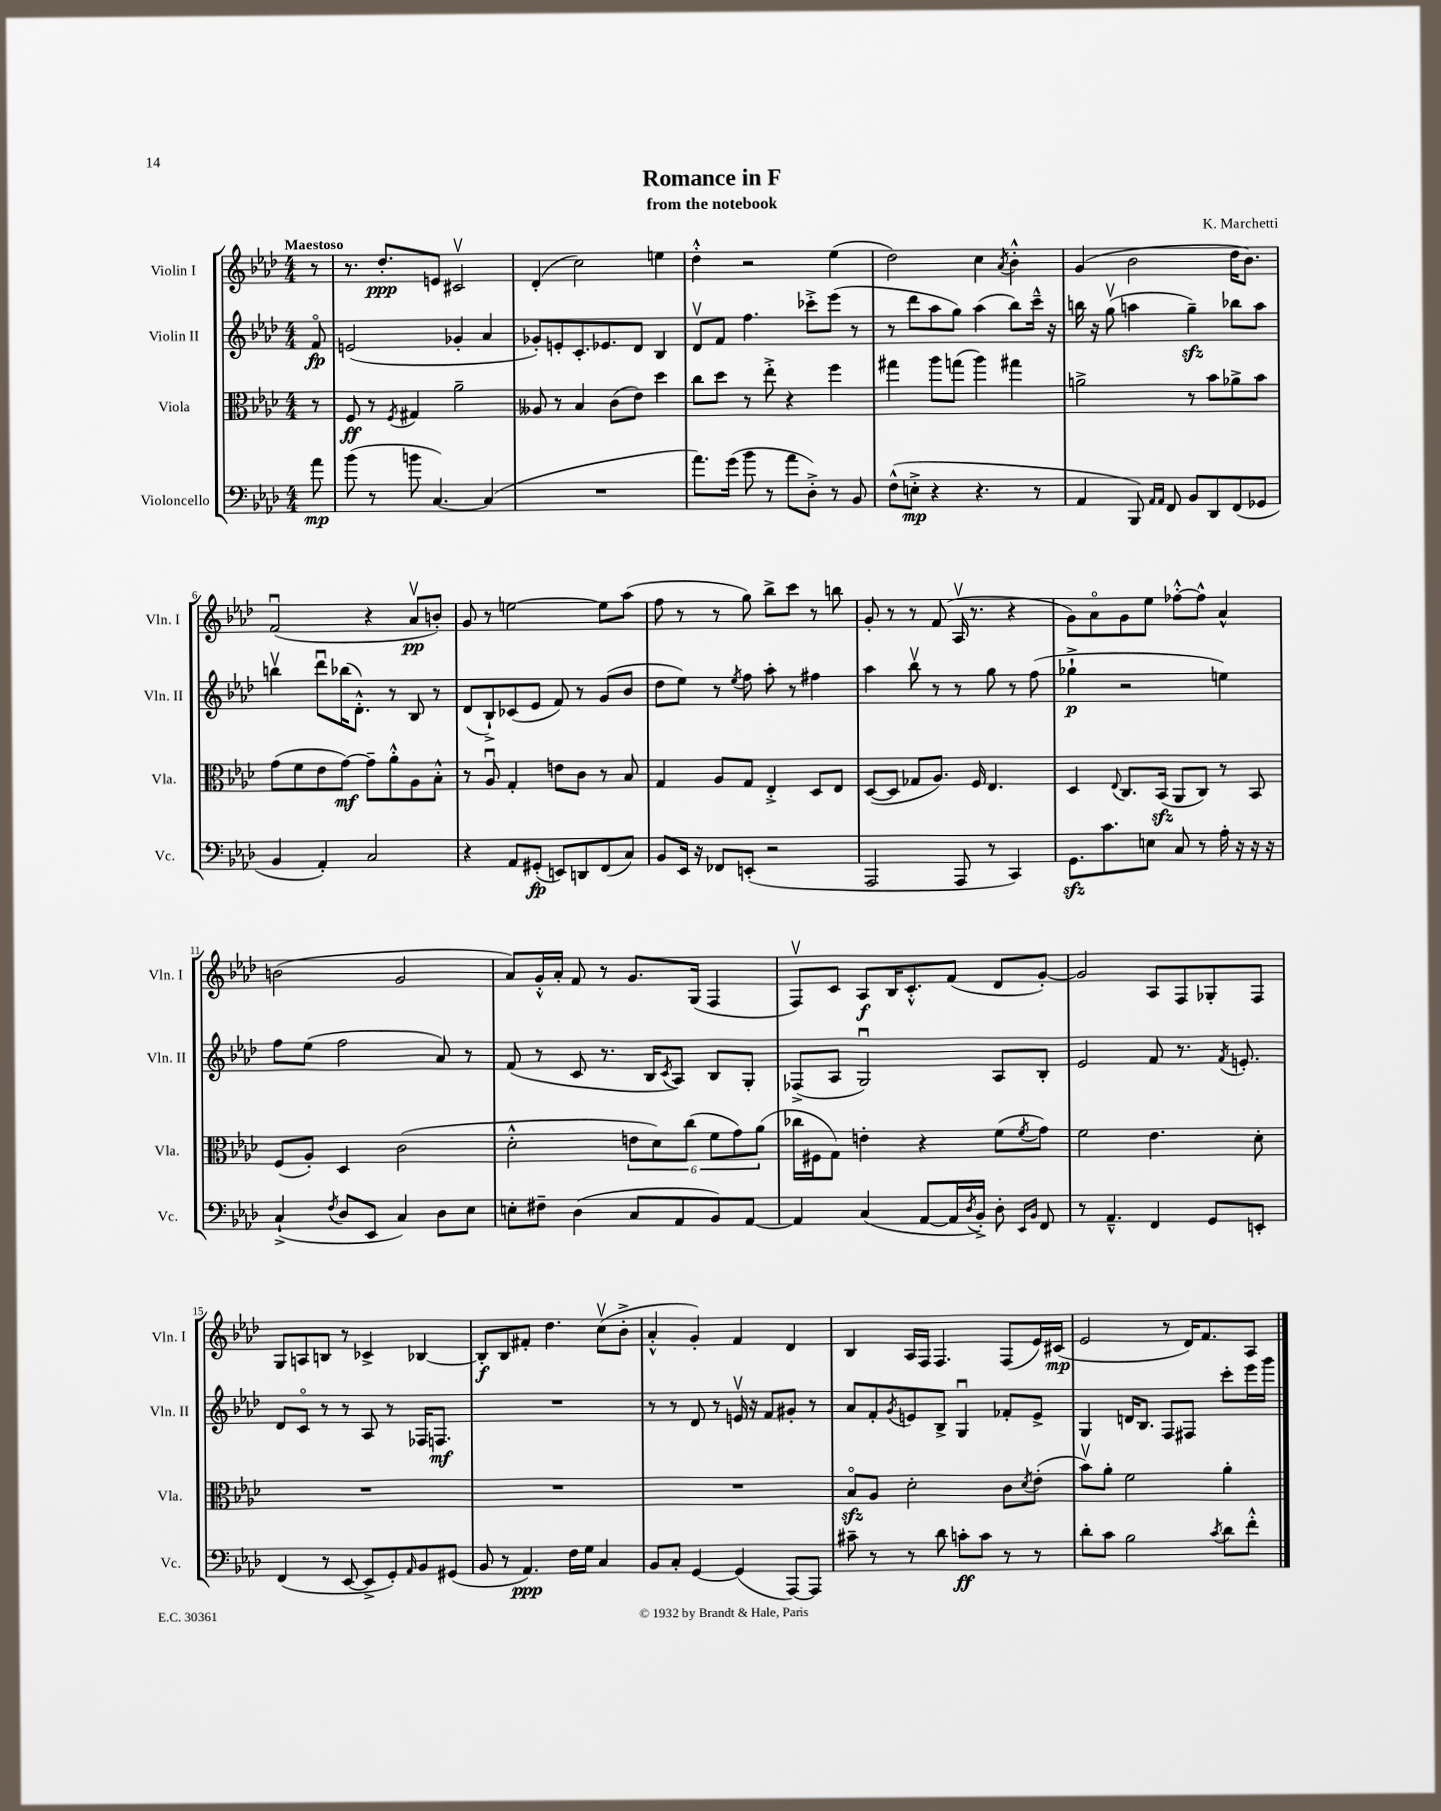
\header { title = "Romance in F" composer = "K. Marchetti" subtitle = "from the notebook" }
<<
\new StaffGroup <<
\new Staff = "s0" \with { instrumentName = "Violin I" shortInstrumentName = "Vln. I" } {
    \clef treble \key aes \major \numericTimeSignature \time 4/4 \partial 8 \tempo "Maestoso"
    r8 |
    r8. des''8.-.\ppp e'8 cis'2\upbow |
    des'4-.( c''2) e''4 |
    des''4-.-^ r2 ees''4( |
    des''2) c''4 \acciaccatura { aes'8 } bes'4-.-^ |
    g'4( bes'2 des''16 bes'8.) |
    f'2\downbow( r4 aes'8\upbow\pp b'8-.) |
    g'8 r8 e''2~ e''8 aes''8( |
    f''8 r8 r8 g''8) bes''8-> c'''8 r8 b''8 |
    g'8-. r8 r8 f'8( aes16\upbow r8. r4 |
    g'8) aes'8\flageolet g'8 ees''8 fes''8~-.-^ fes''8-^ aes'4-^ |
    b'2( g'2 |
    aes'8) g'16-.-^ aes'16-. f'8 r8 g'8. g16( f4 |
    f8\upbow) c'8 aes8\f bes16 c'8.-.-^ f'8( des'8 g'8~-.) |
    g'2 aes8 f8 ges8-. f8 |
    g8 a8 b8 r8 ces'4-> bes4~ |
    bes8-.\f bes8 fis'8-. des''4. c''8\upbow( bes'8-.-> |
    aes'4-.-^ g'4-.) f'4 des'4 |
    bes4 aes16 f16 f4. f8( ees'16) cis'16\mp( |
    ees'2 r8 des'16) f'8. aes8 \bar "|." |
}
\new Staff = "s1" \with { instrumentName = "Violin II" shortInstrumentName = "Vln. II" } {
    \clef treble \key aes \major \numericTimeSignature \time 4/4 \partial 8
    f'8\flageolet\fp |
    e'2( ges'4-. aes'4 |
    ges'8-.) e'8-. c'8.-. ees'8. des'8 bes4 |
    des'8\upbow f'8 f''4. ces'''8-.-> ees'''8( r8 |
    r8 des'''8 aes''8 g''8) aes''4( bes''8) c'''16---^ r16 |
    b''16 r16 g''8\upbow( a''4 g''4--\sfz) bes''8 a''8 |
    b''4\upbow des'''8\downbow bes''16( des'8.-.-^) r8 bes8 r8 |
    des'8( bes8-!->) ces'8( ees'8 f'8) r8 g'8( bes'8 |
    des''8 ees''8) r8 \acciaccatura { ees''8 } f''8 aes''8-. r8 fis''4 |
    aes''4 bes''8\upbow r8 r8 g''8 r8 f''8( |
    ges''4-!->\p r2 e''4) |
    f''8 ees''8( f''2 aes'8) r8 |
    f'8( r8 c'8 r8. bes16 \acciaccatura { c'8 } aes8) bes8 g8-. |
    fes8->( aes8 g2\downbow) aes8 bes8-. |
    ees'2 f'8 r8. \acciaccatura { f'8 } e'8.-. |
    des'8 c'8\flageolet r8 r8 aes8 r8 fes16 f8.\mf |
    R1 |
    r8 r8 des'8 r8 e'16\upbow r16 f'8 gis'8-. r8 |
    aes'8 f'8-. \acciaccatura { g'8 } e'8 bes8-> g4\downbow fes'8-. e'8-> |
    g4 d'16 bes8. f8 fis8 c'''8-. ees'''16 g'''16 \bar "|." |
}
\new Staff = "s2" \with { instrumentName = "Viola" shortInstrumentName = "Vla." } {
    \clef alto \key aes \major \numericTimeSignature \time 4/4 \partial 8
    r8 |
    f8\ff r8 \acciaccatura { f8 } gis4 aes'2-- |
    aeses8 r8 bes4 c'8( ees'8) des''4 |
    c''8 des''8 r8 ees''8-.-> r4 f''4 |
    gis''4 aes''8 g''8( aes''4) gis''4 |
    a'2-> r8 bes'8 aes'8-> bes'8 |
    g'8( f'8 ees'8 g'8~\mf) g'8-- aes'8-.-^ aes8 bes8-.-^ |
    r8 aes8\downbow g4-. e'8 c'8 r8 bes8 |
    g4 aes8 g8 ees4-.-> des8 ees8 |
    des8~( des8 ges8 aes8.) f16 ees4. |
    des4 \appoggiatura { ees8 } c8. bes,16\sfz( aes,8 c8) r8 bes,8 |
    f8( aes8-.) des4 c'2( |
    des'2-.-^ \tuplet 6/4 { e'8 des'8) c''8( f'8 g'8) aes'8( } |
    ces''16 fis16 g8) e'4-. r4 f'8( \acciaccatura { f'8 } g'8) |
    f'2 ees'4. des'8-. |
    R1 |
    R1 |
    R1 |
    bes8\flageolet\sfz aes8 des'2-. c'8 \acciaccatura { des'8 } ees'8-.( |
    bes'8\upbow) aes'8-. f'2 aes'4-. \bar "|." |
}
\new Staff = "s3" \with { instrumentName = "Violoncello" shortInstrumentName = "Vc." } {
    \clef bass \key aes \major \numericTimeSignature \time 4/4 \partial 8
    aes'8\mp |
    bes'8( r8 b'8 c4.~) c4( |
    R1 |
    aes'8.) g'16( bes'8 r8 aes'8 des8-.->) r8 bes,8 |
    f8-^( e8-.->\mp r4 r4. r8 |
    aes,4 bes,,8) \grace { aes,16 aes,16 } f,8 bes,8 des,8 f,8( ges,8 |
    bes,4 aes,4-.) c2 |
    r4 aes,8 gis,8-.\fp( e,8) d,8 f,8( c8) |
    bes,8 ees,16 r16 fes,8 e,8-.( r2 |
    aes,,2 aes,,8 r8 c,4) |
    g,8.\sfz c'8. e8 c8 r8 aes16-. r16 r16 r16 |
    c4-!->( \acciaccatura { f8 } des8 ees,8 c4) des8 ees8 |
    e8-. fis8-- des4( c8 aes,8 bes,8) aes,8~ |
    aes,4 c4( aes,8~ aes,16 \acciaccatura { des8 } bes,16-.->) des8-. \grace { ees,16 bes,16 } f,8 |
    r8 aes,4.---^ f,4 g,8 e,8-. |
    f,4( r8 ees,8~ ees,8-> g,8-.) \grace { aes,16 } bes,8 gis,8( |
    bes,8 r8 aes,4.\ppp) f16 g16 c4 |
    bes,8 c8-. g,4~ g,4( aes,,8~) aes,,8 |
    cis'8-- r8 r8 des'8 c'8-.\ff c'8 r8 r8 |
    des'8-. c'8 bes2 \acciaccatura { c'8 } des'8 f'8-.-^ \bar "|." |
}
>>
>>
